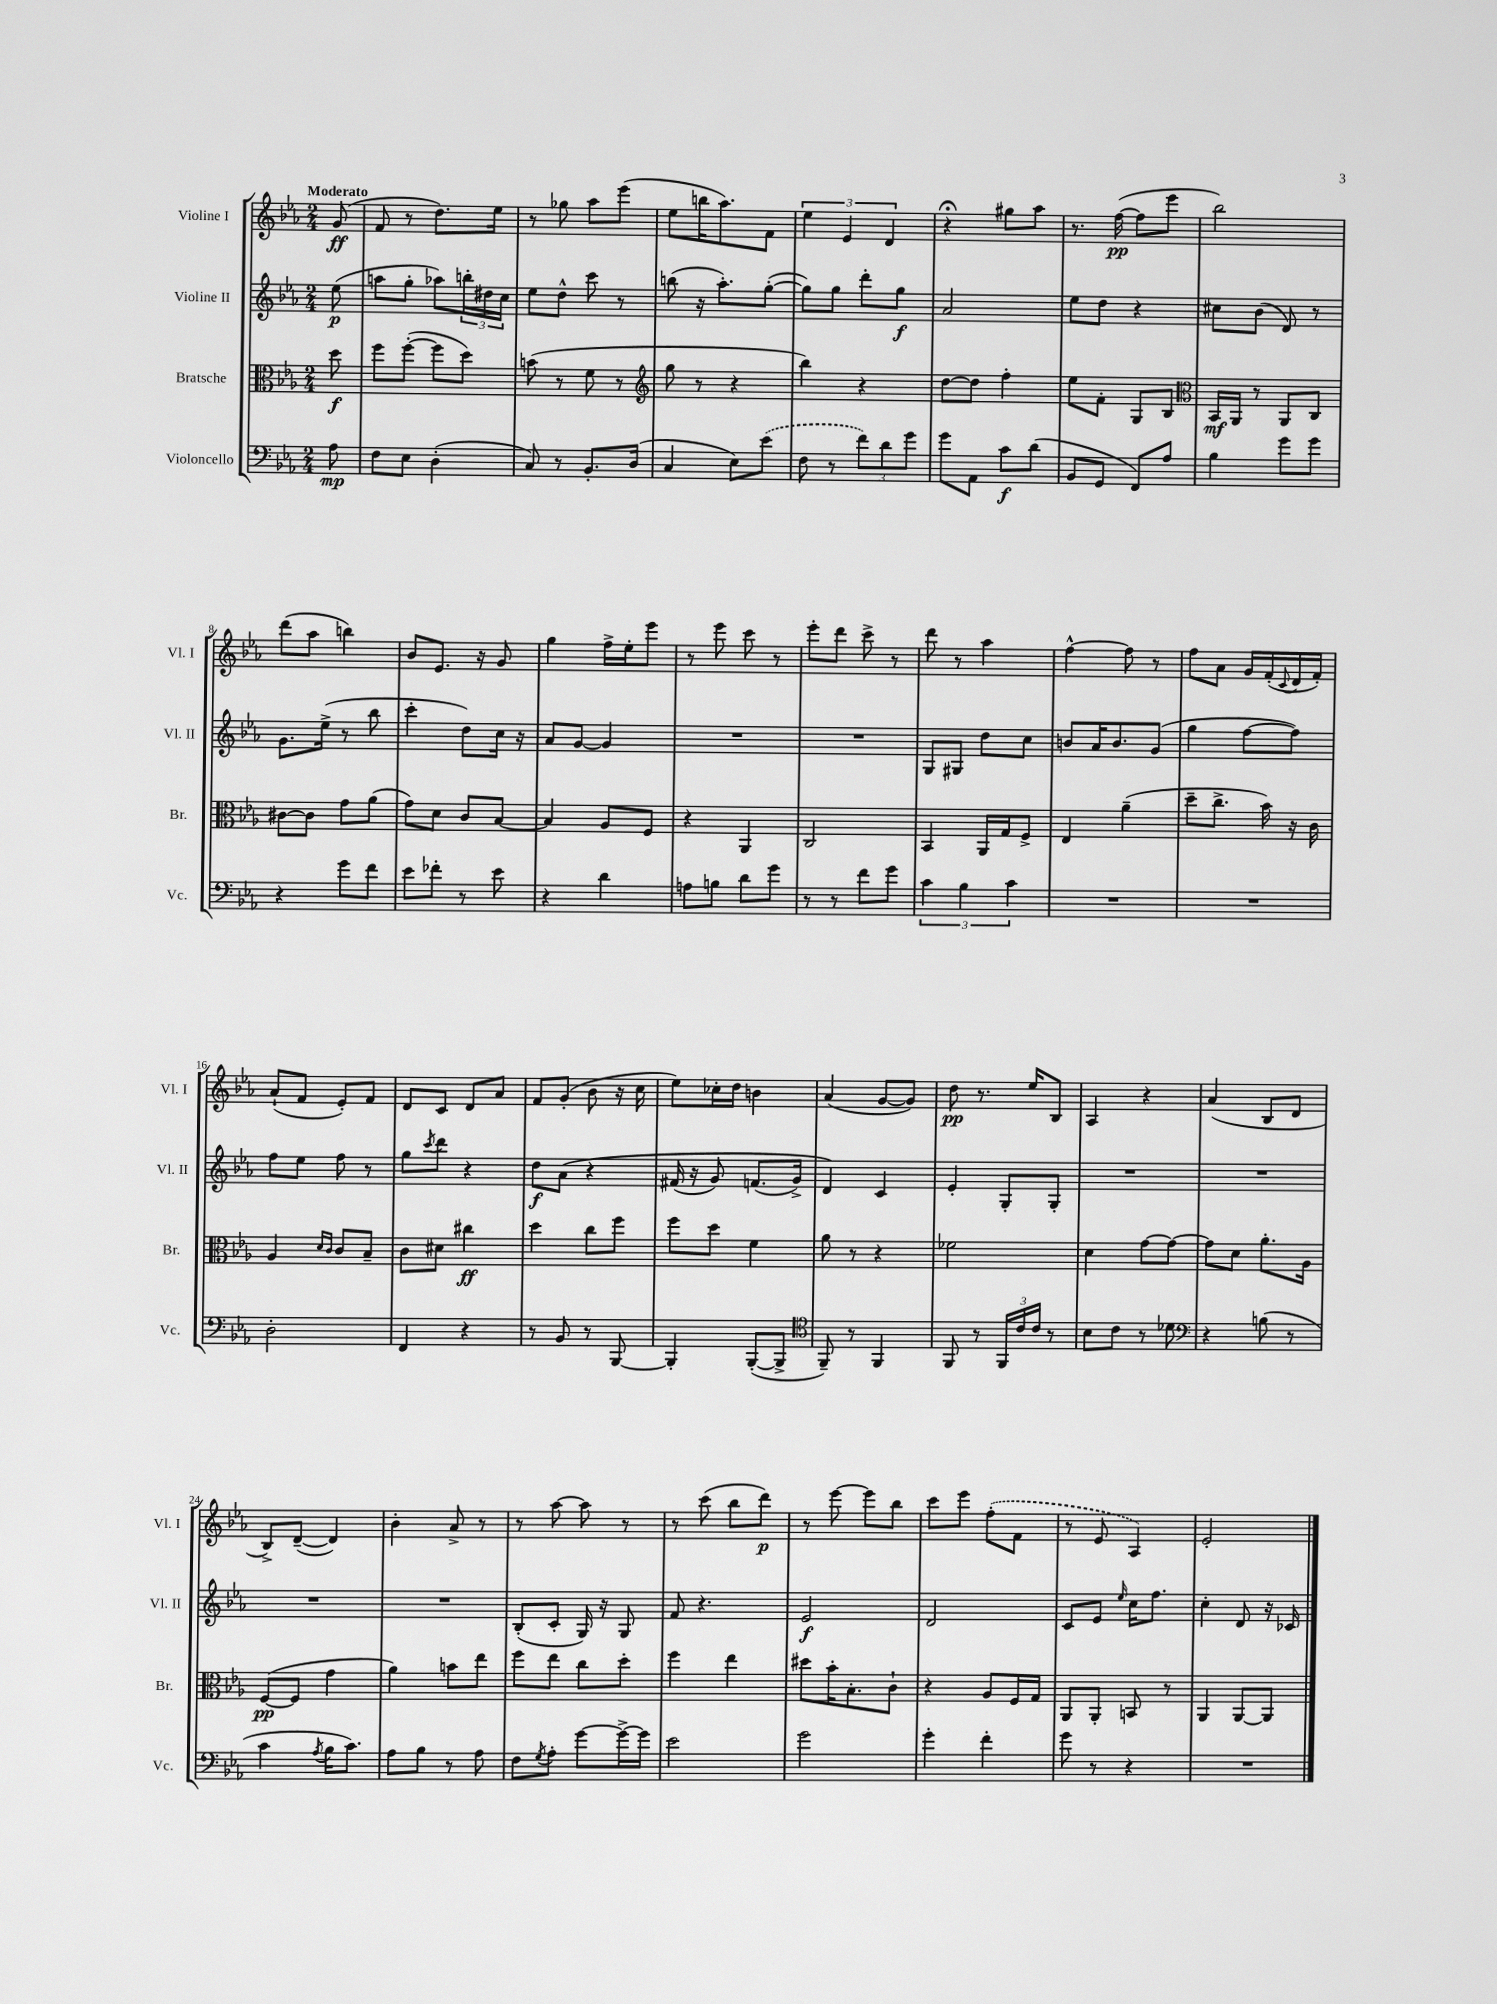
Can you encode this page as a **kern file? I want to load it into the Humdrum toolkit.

**kern	**dynam	**kern	**dynam	**kern	**dynam	**kern	**dynam
*part4	*part4	*part3	*part3	*part2	*part2	*part1	*part1
*staff4	*staff4	*staff3	*staff3	*staff2	*staff2	*staff1	*staff1
*I"Violoncello	*	*I"Bratsche	*	*I"Violine II	*	*I"Violine I	*
*I'Vc.	*	*I'Br.	*	*I'Vl. II	*	*I'Vl. I	*
*clefF4	*	*clefC3	*	*clefG2	*	*clefG2	*
*k[b-e-a-]	*	*k[b-e-a-]	*	*k[b-e-a-]	*	*k[b-e-a-]	*
*M2/4	*	*M2/4	*	*M2/4	*	*M2/4	*
=	=	=	=	=	=	=	=
!	!	!	!	!	!	!LO:TX:a:B:t=Moderato	!
8A-\	mp	8dd\	f	(8ee-\	p	(8g/	ff
=1	=1	=1	=1	=1	=1	=1	=1
8F\L	.	8ff\L	.	8aan\L	.	8f/	.
8E-\J	.	([8ff'\J	.	8gg'\J	.	8r	.
(4D'\	.	8ff\L]	.	8aa-X\L)	.	8.dd\L)	.
.	.	8dd\J)	.	24bbn'\L	.	.	.
.	.	.	.	24dd#X\	.	.	.
.	.	.	.	.	.	16ee-\Jk	.
.	.	.	.	24cc\JJ	.	.	.
=2	=2	=2	=2	=2	=2	=2	=2
8C/)	.	(8bn\	.	8ee-\L	.	8r	.
8r	.	8r	.	8dd^^\J	.	8gg-X\	.
8.BB-'/L	.	8f\	.	8ccc\	.	8aa-\L	.
.	.	8r	.	8r	.	(8eee-\J	.
(16D/Jk	.	.	.	.	.	.	.
=3	=3	=3	=3	=3	=3	=3	=3
*	*	*clefG2	*	*	*	*	*
4C/	.	8gg\	.	(8bbn\	.	8ee-\L	.
.	.	8r	.	16r	.	16bbn\K	.
.	.	.	.	8.aa-'\L)	.	8.aa-\)	.
8E-\L)	.	4r	.	.	.	.	.
(8e-\J	.	.	.	([8gg'\J	.	8f\J	.
=4	=4	=4	=4	=4	=4	=4	=4
8F\	.	4bb-\)	.	8gg\L])	.	6ee-\	.
8r	.	.	.	8gg\J	.	.	.
.	.	.	.	.	.	6e-/	.
12f\L)	.	4r	.	8ddd'\L	.	.	.
12d\	.	.	.	.	.	6d/	.
.	.	.	.	8gg\J	f	.	.
12g\J	.	.	.	.	.	.	.
=5	=5	=5	=5	=5	=5	=5	=5
8g\L	.	[8dd\L	.	2a-/	.	4r;<	.
8AA-\J	.	8dd\J]	.	.	.	.	.
8c\L	f	4ff'\	.	.	.	8gg#X\L	.
(8d\J	.	.	.	.	.	8aa-\J	.
=6	=6	=6	=6	=6	=6	=6	=6
8BB-/L	.	8ee-\L	.	8ee-\L	.	8.r	.
8GG/J	.	8f'\J	.	8dd\J	.	.	.
.	.	.	.	.	.	([16ff\	pp
8FF/L)	.	8G/L	.	4r	.	8ff\L]	.
8A-/J	.	8B-/J	.	.	.	8eee-\J	.
=7	=7	=7	=7	=7	=7	=7	=7
*	*	*clefC3	*	*	*	*	*
4B-\	.	16BB-/LL	mf	8cc#X\L	.	2bb-\)	.
.	.	16AA-/JJ	.	.	.	.	.
.	.	8r	.	(8b-\J	.	.	.
8g\L	.	8AA-/L	.	8d/)	.	.	.
8g\J	.	8C/J	.	8r	.	.	.
!!LO:LB:g=z
=8	=8	=8	=8	=8	=8	=8	=8
4r	.	[8c#X\L	.	8.g\L	.	(8ddd\L	.
.	.	8c#\J]	.	.	.	8aa-\J	.
.	.	.	.	(16ee-^\Jk	.	.	.
8g\L	.	8g\L	.	8r	.	4bbn\)	.
8f\J	.	(8a-\J	.	8bb-\	.	.	.
=9	=9	=9	=9	=9	=9	=9	=9
8e-\L	.	8g\L)	.	4ccc'\	.	8b-/L	.
8f-X'\J	.	8d\J	.	.	.	8.e-/J	.
8r	.	8c/L	.	8dd\L)	.	.	.
.	.	.	.	.	.	16r	.
8e-\	.	[8B-/J	.	16cc\Jk	.	8g/	.
.	.	.	.	16r	.	.	.
=10	=10	=10	=10	=10	=10	=10	=10
4r	.	4B-/]	.	8a-/L	.	4gg\	.
.	.	.	.	[8g/J	.	.	.
4d\	.	8A-/L	.	4g/]	.	16ff^\LL	.
.	.	.	.	.	.	16ee-'\J	.
.	.	8F/J	.	.	.	8eee-\J	.
=11	=11	=11	=11	=11	=11	=11	=11
8An\L	.	4r	.	2r	.	8r	.
8Bn\J	.	.	.	.	.	8eee-\	.
8d\L	.	4AA-/	.	.	.	8ccc\	.
8g\J	.	.	.	.	.	8r	.
=12	=12	=12	=12	=12	=12	=12	=12
8r	.	2C/	.	2r	.	8eee-'\L	.
8r	.	.	.	.	.	8ddd\J	.
8f\L	.	.	.	.	.	8ccc^\	.
8g\J	.	.	.	.	.	8r	.
=13	=13	=13	=13	=13	=13	=13	=13
6c\	.	4BB-/	.	8G/L	.	8ddd\	.
.	.	.	.	8G#X/J	.	8r	.
6B-\	.	.	.	.	.	.	.
.	.	16AA-/LL	.	8dd\L	.	4aa-\	.
.	.	16G/J	.	.	.	.	.
6c\	.	.	.	.	.	.	.
.	.	8F^/J	.	8cc\J	.	.	.
=14	=14	=14	=14	=14	=14	=14	=14
2r	.	4E-/	.	8bn/L	.	[4ff^^\	.
.	.	.	.	16a-/K	.	.	.
.	.	.	.	8.b/	.	.	.
.	.	(4a-~\	.	.	.	8ff\]	.
.	.	.	.	(8g/J	.	8r	.
=15	=15	=15	=15	=15	=15	=15	=15
2r	.	8dd~\L	.	4gg\	.	8ff\L	.
.	.	8.cc^\J	.	.	.	8a-\J	.
.	.	.	.	[8ff\L	.	16g/LL	.
.	.	16b-\)	.	.	.	(16f'/	.
.	.	.	.	.	.	8qqc/	.
.	.	16r	.	8ff\J])	.	16d/	.
.	.	16c\	.	.	.	16f'/JJ)	.
!!LO:LB:g=z
=16	=16	=16	=16	=16	=16	=16	=16
2D'\	.	4A-/	.	8ff\L	.	(8a-`/L	.
.	.	.	.	8ee-\J	.	8f/J	.
.	.	16qqd/LL	.	.	.	.	.
.	.	16qqc/JJ	.	.	.	.	.
.	.	8c/L	.	8ff\	.	8e-'/L)	.
.	.	8B-~/J	.	8r	.	8f/J	.
=17	=17	=17	=17	=17	=17	=17	=17
4FF/	.	8c\L	.	8gg\L	.	8d/L	.
.	.	.	.	8qccc/	.	.	.
.	.	8d#X\J	.	8ddd\J	.	8c/J	.
4r	.	4cc#X\	ff	4r	.	8d/L	.
.	.	.	.	.	.	8a-/J	.
=18	=18	=18	=18	=18	=18	=18	=18
8r	.	4dd\	.	8dd\L	f	8f/L	.
8BB-/	.	.	.	(8a-\J	.	(8g'/J	.
8r	.	8cc\L	.	4r	.	8b-\	.
[8BBB-/	.	8ff\J	.	.	.	16r	.
.	.	.	.	.	.	16cc\	.
=19	=19	=19	=19	=19	=19	=19	=19
4BBB-'/]	.	8ff\L	.	(16f#X/	.	8ee-\L)	.
.	.	.	.	16r	.	.	.
.	.	8dd\J	.	8g/)	.	16cc-X'\L	.
.	.	.	.	.	.	16dd\JJ	.
([8BBB-'/L	.	4f\	.	(8.fn/L	.	4bn\	.
8BBB-^/J]	.	.	.	.	.	.	.
.	.	.	.	16g^/Jk)	.	.	.
=20	=20	=20	=20	=20	=20	=20	=20
*clefC4	*	*	*	*	*	*	*
8FF~/)	.	8a-\	.	4d/)	.	(4a-/	.
8r	.	8r	.	.	.	.	.
4FF/	.	4r	.	4c/	.	[8g/L	.
.	.	.	.	.	.	8g/J])	.
=21	=21	=21	=21	=21	=21	=21	=21
8FF/	.	2f-X\	.	4e-'/	.	8dd\	pp
8r	.	.	.	.	.	8.r	.
24FF/LL	.	.	.	8G'/L	.	.	.
24c/	.	.	.	.	.	.	.
.	.	.	.	.	.	16ee-/KL	.
24c/JJ	.	.	.	.	.	.	.
8r	.	.	.	8G'/J	.	8B-/J	.
=22	=22	=22	=22	=22	=22	=22	=22
8B-\L	.	4d\	.	2r	.	4A-/	.
8c\J	.	.	.	.	.	.	.
8r	.	[8g\L	.	.	.	4r	.
8d-X\	.	8g\J_	.	.	.	.	.
=23	=23	=23	=23	=23	=23	=23	=23
*clefF4	*	*	*	*	*	*	*
4r	.	8g\L]	.	2r	.	(4a-/	.
.	.	8d\J	.	.	.	.	.
(8Bn\	.	8.a-'\L	.	.	.	8B-/L	.
8r	.	.	.	.	.	8d/J	.
.	.	16A-\Jk	.	.	.	.	.
!!LO:LB:g=z
=24	=24	=24	=24	=24	=24	=24	=24
4c\	.	([8F/L	pp	2r	.	8B-^/L)	.
.	.	8F/J]	.	.	.	([8d~/J	.
8qA-/	.	.	.	.	.	.	.
16B-\KL	.	4g\	.	.	.	4d/])	.
8.c\J)	.	.	.	.	.	.	.
=25	=25	=25	=25	=25	=25	=25	=25
8A-\L	.	4a-\)	.	2r	.	4b-'\	.
8B-\J	.	.	.	.	.	.	.
8r	.	8bn\L	.	.	.	8a-^/	.
8A-\	.	8ee-\J	.	.	.	8r	.
=26	=26	=26	=26	=26	=26	=26	=26
8F\L	.	8ff\L	.	(8B-'/L	.	8r	.
8qG/	.	.	.	.	.	.	.
8A-'\J	.	8ee-\J	.	8c'/J	.	[8aa-\	.
[8g\L	.	8cc\L	.	16G/)	.	8aa-\]	.
.	.	.	.	16r	.	.	.
16g^\L_	.	8dd'\J	.	8G/	.	8r	.
16g\JJ]	.	.	.	.	.	.	.
=27	=27	=27	=27	=27	=27	=27	=27
2e-\	.	4ff\	.	8f/	.	8r	.
.	.	.	.	4.r	.	(8ccc\	.
.	.	4ee-\	.	.	.	8bb-\L	.
.	.	.	.	.	.	8ddd\J)	p
=28	=28	=28	=28	=28	=28	=28	=28
2g\	.	8dd#X\L	.	2e-/	f	8r	.
.	.	16b-'\K	.	.	.	[8eee-\	.
.	.	8.B-'\	.	.	.	.	.
.	.	.	.	.	.	8eee-\L]	.
.	.	8c`\J	.	.	.	8bb-\J	.
=29	=29	=29	=29	=29	=29	=29	=29
4g'\	.	4r	.	2d/	.	8ccc\L	.
.	.	.	.	.	.	8eee-\J	.
4f'\	.	8A-/L	.	.	.	(8ff'\L	.
.	.	16F/L	.	.	.	8f\J	.
.	.	16G/JJ	.	.	.	.	.
=30	=30	=30	=30	=30	=30	=30	=30
8g\	.	8AA-/L	.	8c/L	.	8r	.
8r	.	8AA-'/J	.	8e-/J	.	8e-/	.
.	.	.	.	16qqee-/	.	.	.
4r	.	8BBn/	.	16cc\KL	.	4A-/)	.
.	.	.	.	8.ff\J	.	.	.
.	.	8r	.	.	.	.	.
=31	=31	=31	=31	=31	=31	=31	=31
2r	.	4AA-/	.	4cc'\	.	2e-'/	.
.	.	[8AA-/L	.	8d/	.	.	.
.	.	8AA-/J]	.	16r	.	.	.
.	.	.	.	16c-X/	.	.	.
==	==	==	==	==	==	==	==
*-	*-	*-	*-	*-	*-	*-	*-
